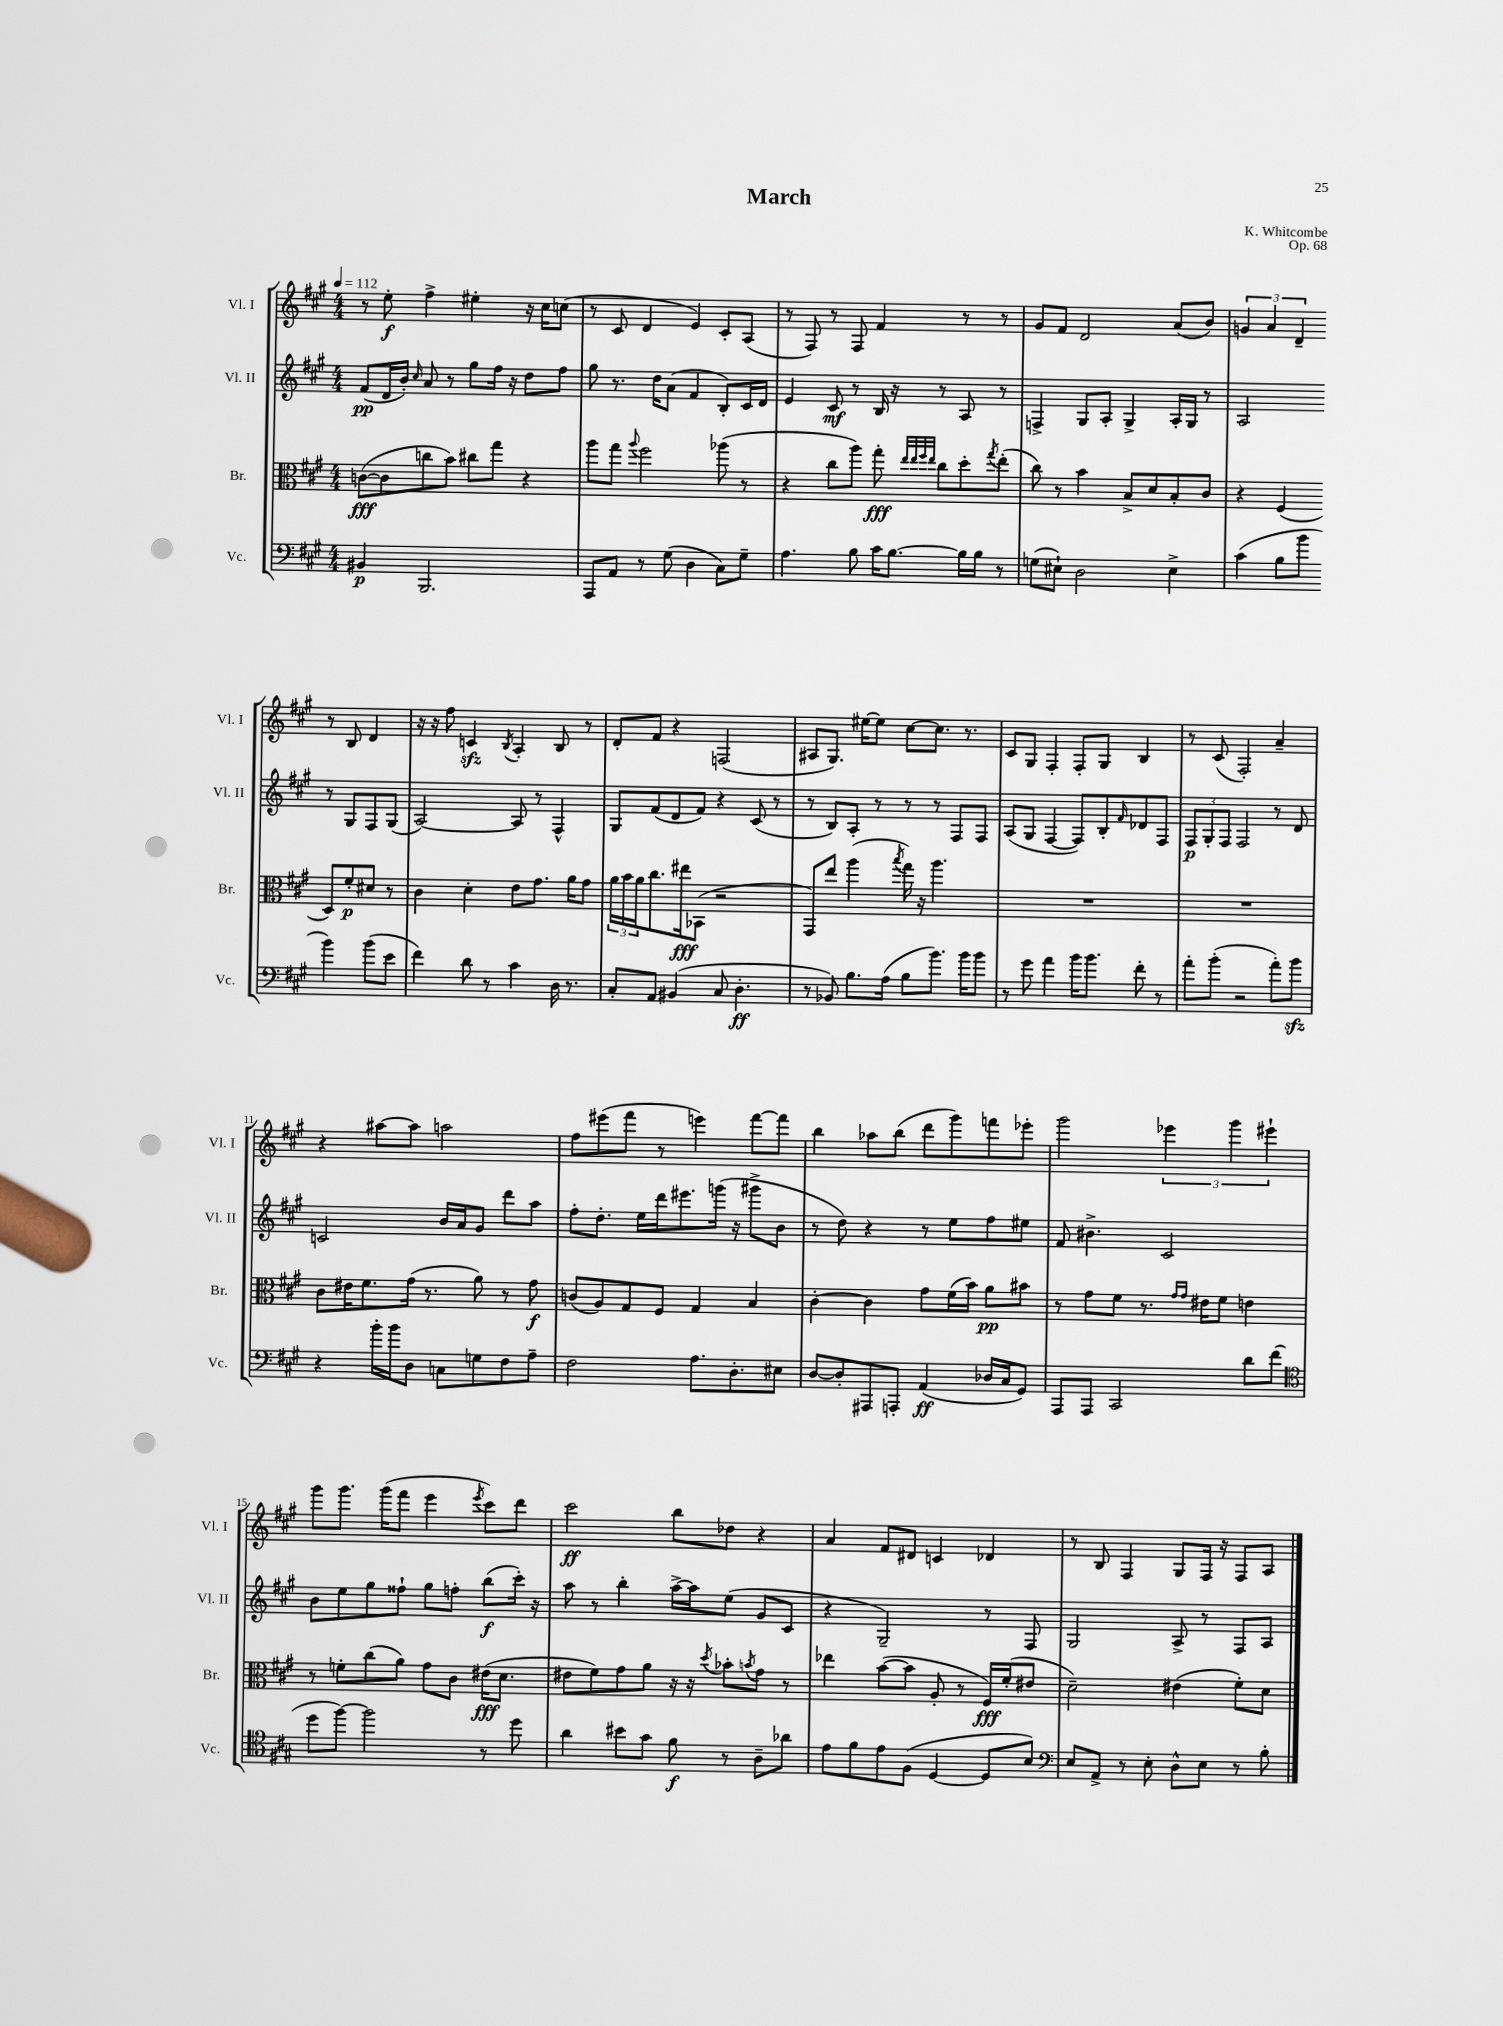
\header { title = "March" composer = "K. Whitcombe" opus = "Op. 68" }
<<
\new StaffGroup <<
\new Staff = "s0" \with { instrumentName = "Vl. I" shortInstrumentName = "Vl. I" } {
    \clef treble \key a \major \numericTimeSignature \time 4/4 \tempo 4 = 112
    r8 e''8-.\f fis''4-> eis''4-. r16 cis''16 c''8( |
    r8 cis'8 d'4 e'4) cis'8-. a8( |
    r8 fis8) r8 fis8 fis'4 r8 r8 |
    gis'8 fis'8 d'2 a'8( b'8) |
    \tuplet 3/2 { g'4 a'4 d'4-- } r8 b8 d'4 |
    r16 r16 fis''8 c'4\sfz \acciaccatura { b8 } a4-. b8 r8 |
    d'8-. fis'8 r4 f2( |
    ais8 gis8.) eis''16~ eis''8 cis''8~ cis''8. r8. |
    cis'8 gis8 fis4-. fis8-. gis8 b4 |
    r8 cis'8( fis2-.) a'4-- |
    r4 ais''8~ ais''8 a''2 |
    fis''8 eis'''8( fis'''8 r8 e'''4) fis'''8~ fis'''8 |
    b''4 aes''8 b''8( d'''8 gis'''8) f'''8 ees'''8-. |
    gis'''2 \tuplet 3/2 { ees'''4 gis'''4 eis'''4-! } |
    gis'''8 gis'''8. gis'''16( fis'''8 e'''4 \acciaccatura { e'''8 } cis'''8) d'''8 |
    cis'''2\ff b''8 des''8 r4 |
    a'4 fis'8 dis'8 c'4 des'4 |
    r8 b8 fis4 gis8 fis16 r16 fis8 a8 \bar "|." |
}
\new Staff = "s1" \with { instrumentName = "Vl. II" shortInstrumentName = "Vl. II" } {
    \clef treble \key a \major \numericTimeSignature \time 4/4
    fis'8\pp( d'16 b'16-.) \grace { cis''16 } a'8 r8 gis''8 fis''16 r16 d''8 fis''8 |
    gis''8 r8. d''16 a'8( fis'4 b8-.) cis'16 d'16 |
    e'4 cis'8\mf r8 b16 r16 r8 a8 r8 |
    f4-> gis8 a8-. gis4-> a16-. gis16 r8 |
    a2 r8 gis8 fis8 gis8( |
    a2~) a8 r8 fis4-^ |
    gis8 fis'8( d'8 fis'8) r4 cis'8( r8 |
    r8 b8) a8-. r8 r8 r8 fis8 fis8 |
    a8( gis8 fis4~ fis8) b8-. \grace { fis'16 } des'8 fis8 |
    \tuplet 3/2 { fis8\p gis8-. fis8 } fis2 r8 d'8 |
    c'2 b'16 a'16 gis'8 d'''8 a''8 |
    fis''8-. d''8.-. e''16 d'''16 eis'''8. g'''16( r16 gis'''8-> b'8 |
    r8 d''8) r4 r8 e''8 fis''8 eis''8 |
    fis'8 bis'4.-> cis'2 |
    b'8 e''8 gis''8 fisis''8-! gis''8 f''8-. b''8\f( cis'''16-.) r16 |
    a''8 r8 b''4-. a''16~-> a''16 e''8( gis'8 cis'8 |
    r4 gis2--) r8 fis8 |
    gis2 a8-> r8 fis8 a8 \bar "|." |
}
\new Staff = "s2" \with { instrumentName = "Br." shortInstrumentName = "Br." } {
    \clef alto \key a \major \numericTimeSignature \time 4/4
    c'8~\fff( c'8 c''8 b'8) cis''8 gis''8 r4 |
    a''8 gis''8 \appoggiatura { a''8 } fis''2 aes''8( r8 |
    r4 cis''8 a''8) gis''8-.\fff \grace { e''32 e''32 fis''32 e''32 } cis''8 d''8-. \acciaccatura { gis''8 } e''8-.( |
    cis''8) r8 b'4 b8-> d'8 b8-. cis'8 |
    r4 fis4( d8) fis'8-.\p dis'8 r8 |
    cis'4 d'4-. e'8 gis'8. a'16 gis'8 |
    \tuplet 3/2 { a'16 b'16 a'16 } cis''8. eis''16\fff bes,8( r2 |
    gis,8) e''8 a''4( \acciaccatura { b''8 } gis''16) r16 a''4. |
    R1 |
    R1 |
    cis'8 eis'16 fis'8. gis'16( r8. a'8) r8 gis'8\f |
    c'8( a8) gis8 fis8 gis4 b4 |
    cis'4~-. cis'4 gis'8 fis'16( b'16) a'8\pp bis'8 |
    r8 gis'8 fis'8 r8. \grace { gis'16 gis'16 } eis'16 fis'8 e'4 |
    r8 f'8-. cis''8( a'8) gis'8 cis'8 eis'16\fff( d'8. |
    eis'8 fis'8) gis'8 a'8 r16 r16 \acciaccatura { d''8 } bes'8-. \acciaccatura { b'8 } gis'8 r8 |
    ees''4 b'8~( b'8 a8-. r8 fis16\fff) fis'16-.( eis'8 |
    d'2--) eis'4( fis'8-.) d'8 \bar "|." |
}
\new Staff = "s3" \with { instrumentName = "Vc." shortInstrumentName = "Vc." } {
    \clef bass \key a \major \numericTimeSignature \time 4/4
    bis,4\p b,,2. |
    a,,8 a,8 r8 gis8( d4 cis8) gis8-- |
    a4. b8 cis'16 b8.~ b16 b16 r8 |
    g8( eis8-!) d2 eis4-> |
    cis'4( b8 b'8 b'4) b'8( e'8 |
    fis'4) d'8 r8 cis'4 d16 r8. |
    cis8-. a,8 bis,4( cis8 d4.-.\ff |
    r8 bes,8) b8. a16( b8 b'8.) b'16 b'8 |
    r8 gis'8 a'4 b'16 b'8. fis'8-. r8 |
    a'8-. b'8-.( r2 a'8-.) b'8\sfz |
    r4 b'16-. b'16 d8 c8 g8 fis8 a8-- |
    fis2 a8. d8.-. eis8 |
    d8~ d8-. ais,,8 a,,8-. a,4\ff( des16 cis16 gis,8) |
    a,,8 a,,8 cis,2 d'8 fis'8( |
    \clef tenor d''8 fis''8~) fis''2 r8 d''8 |
    a'4 bis'8 gis'8 fis'8\f r8 a8-- aes'8 |
    e'8 fis'8 e'8 fis8( d4~ d8 b8) |
    \clef bass e8 a,8-> r8 e8-. d8-^ e8 r8 b8-. \bar "|." |
}
>>
>>
